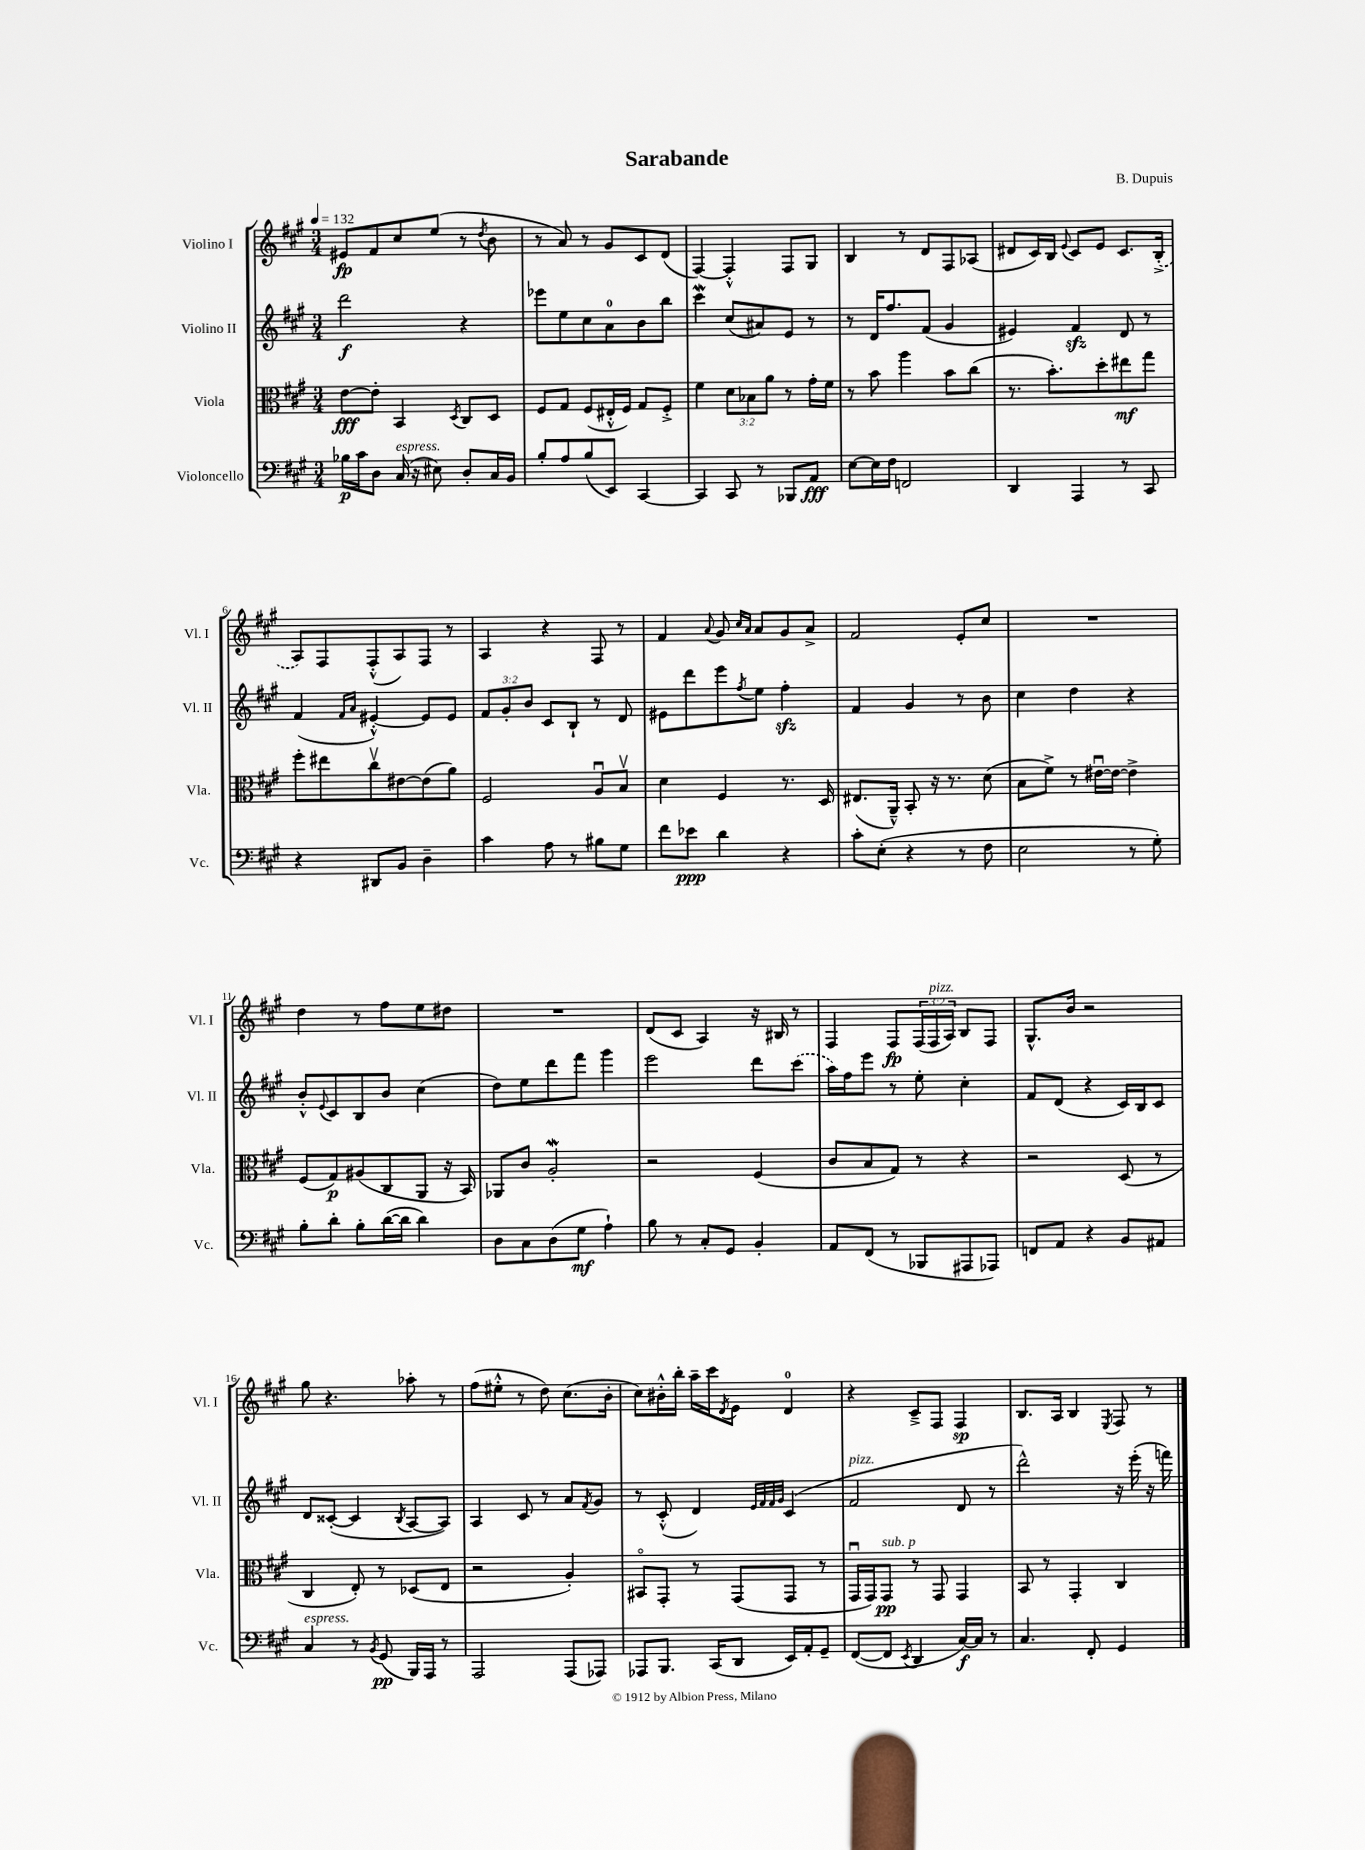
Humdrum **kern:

**kern	**dynam	**kern	**dynam	**kern	**dynam	**kern	**dynam
*part4	*part4	*part3	*part3	*part2	*part2	*part1	*part1
*staff4	*staff4	*staff3	*staff3	*staff2	*staff2	*staff1	*staff1
*I"Violoncello	*	*I"Viola	*	*I"Violino II	*	*I"Violino I	*
*I'Vc.	*	*I'Vla.	*	*I'Vl. II	*	*I'Vl. I	*
*clefF4	*	*clefC3	*	*clefG2	*	*clefG2	*
*k[f#c#g#]	*	*k[f#c#g#]	*	*k[f#c#g#]	*	*k[f#c#g#]	*
*M3/4	*	*M3/4	*	*M3/4	*	*M3/4	*
*MM132	*	*MM132	*	*MM132	*	*MM132	*
=1	=1	=1	=1	=1	=1	=1	=1
16B-X\LL	p	[8e\L	fff	2ddd\	f	8e#X/L	fp
16c#\J	.	.	.	.	.	.	.
8D\J	.	8e'\J]	.	.	.	8f#/	.
!LO:TX:a:i:t=espress.	!	!	!	!	!	!	!
(16C#/	.	4BB/	.	.	.	8cc#/	.
16r	.	.	.	.	.	.	.
8E#X\)	.	.	.	.	.	(8ee/J	.
.	.	8qD/	.	.	.	.	.
8D'/L	.	8C#/L	.	4r	.	8r	.
.	.	.	.	.	.	8qdd/	.
16C#/L	.	8D/J	.	.	.	8b\	.
16BB/JJ	.	.	.	.	.	.	.
=2	=2	=2	=2	=2	=2	=2	=2
8B'/L	.	8F#/L	.	8eee-X\L	.	8r	.
8A/	.	8G#/J	.	8ee\	.	8a/)	.
(8B/	.	(8F#/L	.	8cc#\	.	8r	.
8EE/J)	.	16E#X'^^/L	.	8a\	.	8g#/L	.
.	.	16F#/JJ)	.	.	.	.	.
[4CC#/	.	8G#/L	.	8b\	.	8c#/	.
.	.	8F#'^/J	.	8bb\J	.	(8d/J	.
=3	=3	=3	=3	=3	=3	=3	=3
4CC#/]	.	4f#\	.	4ccc#W\	.	[4F#/)	.
8CC#/	.	12d\L	.	(8cc#/L	.	4F#'^^/]	.
.	.	12B-X\	.	.	.	.	.
8r	.	.	.	8a#X/)	.	.	.
.	.	12a\J	.	.	.	.	.
8BBB-X/L	.	8r	.	8e/J	.	8F#/L	.
8AA/J	fff	16g#'\LL	.	8r	.	8G#/J	.
.	.	16f#\JJ	.	.	.	.	.
=4	=4	=4	=4	=4	=4	=4	=4
[8E\L	.	8r	.	8r	.	4B/	.
16E\L]	.	8b\	.	16d/KL	.	.	.
16F#\JJ	.	.	.	8.ff#/	.	.	.
2FFn/	.	4aa\	.	.	.	8r	.
.	.	.	.	(8f#/J	.	8d/L	.
.	.	8b\L	.	4g#/	.	8F#/	.
.	.	(8cc#\J	.	.	.	(8A-X/J	.
=5	=5	=5	=5	=5	=5	=5	=5
4DD/	.	8.r	.	4e#X/)	.	8d#X/L	.
.	.	.	.	.	.	16c#/L)	.
.	.	8.b'\L)	.	.	.	16B/JJ	.
.	.	.	.	.	.	8qqe/	.
4AAA/	.	.	.	4f#zz/	.	8c#/L	.
.	.	8dd'\	.	.	.	8e/J	.
8r	.	8ee#X\	mf	8d/	.	8.c#/L	.
8CC#/	.	8gg#\J	.	8r	.	.	.
.	.	.	.	.	.	(16B'^/Jk	.
!!LO:LB:g=z
=6	=6	=6	=6	=6	=6	=6	=6
4r	.	8ff#'\L	.	(4f#/	.	8A/L)	.
.	.	8ee#X\	.	.	.	8F#/	.
.	.	.	.	16qqf#/LL	.	.	.
.	.	.	.	16qqa/JJ	.	.	.
8DD#X/L	.	8cc#v\	.	[4e#X'^^/)	.	(8F#'^^/	.
8BB/J	.	[8e#X\	.	.	.	8A/)	.
4D~\	.	(8e#\]	.	8e#/L]	.	8F#/J	.
.	.	8a\J)	.	8e#/J	.	8r	.
=7	=7	=7	=7	=7	=7	=7	=7
4c#\	.	2F#/	.	12f#/L	.	4A/	.
.	.	.	.	12g#'/	.	.	.
.	.	.	.	12b/J	.	.	.
8A\	.	.	.	8c#/L	.	4r	.
8r	.	.	.	8B`/J	.	.	.
8B#X\L	.	8Au/L	.	8r	.	8F#/	.
8G#\J	.	8Bv/J	.	8d/	.	8r	.
=8	=8	=8	=8	=8	=8	=8	=8
8f#\L	.	4d\	.	8e#X\L	.	4f#/	.
8e-X\J	ppp	.	.	8ddd\	.	.	.
.	.	.	.	.	.	8qqa/	.
4d\	.	4F#/	.	8eee\	.	8g#/	.
.	.	.	.	.	.	16qqcc#/LL	.
.	.	.	.	8qff#/	.	16qqa/JJ	.
.	.	.	.	8ee\J	.	8a/L	.
4r	.	8.r	.	4ff#zz'\	.	8g#/	.
.	.	.	.	.	.	8a^/J	.
.	.	16D/	.	.	.	.	.
=9	=9	=9	=9	=9	=9	=9	=9
8c#'\L	.	(8.E#X/L	.	4f#/	.	2f#/	.
(8E'\J	.	.	.	.	.	.	.
.	.	16AA~^^/Jk)	.	.	.	.	.
4r	.	8BB'/	.	4g#/	.	.	.
.	.	16r	.	.	.	.	.
.	.	8.r	.	.	.	.	.
8r	.	.	.	8r	.	8e'/L	.
8F#\	.	(8d\	.	8b\	.	8cc#/J	.
=10	=10	=10	=10	=10	=10	=10	=10
2E\	.	8B\L	.	4cc#\	.	2.r	.
.	.	8f#^\J)	.	.	.	.	.
.	.	8r	.	4dd\	.	.	.
.	.	[16e#Xu\LL	.	.	.	.	.
.	.	16e#\JJ_	.	.	.	.	.
8r	.	4e#^\]	.	4r	.	.	.
8G#'\)	.	.	.	.	.	.	.
!!LO:LB:g=z
=11	=11	=11	=11	=11	=11	=11	=11
8B'\L	.	(8F#/L	.	8b'^^/L	.	4dd\	.
.	.	.	.	8qqe/	.	.	.
8d'\J	.	8G#/)	p	8c#/	.	.	.
8B'\L	.	(8A#X/	.	8B/	.	8r	.
([16d\L	.	8C#/	.	8b/J	.	8ff#\L	.
16d\JJ]	.	.	.	.	.	.	.
4d\)	.	8AA/J	.	(4cc#\	.	8ee\	.
.	.	16r	.	.	.	8dd#X\J	.
.	.	16BB/)	.	.	.	.	.
=12	=12	=12	=12	=12	=12	=12	=12
8D\L	.	8AA-X/L	.	8dd\L)	.	2.r	.
8C#\	.	8c#/J	.	8ee\	.	.	.
(8D\	.	2Aw'/	.	8ddd\	.	.	.
8G#\J	mf	.	.	8fff#\J	.	.	.
4A`\)	.	.	.	4ggg#\	.	.	.
=13	=13	=13	=13	=13	=13	=13	=13
8B\	.	2r	.	2eee\	.	(8d/L	.
8r	.	.	.	.	.	8c#/J	.
8C#'/L	.	.	.	.	.	4A/)	.
8GG#/J	.	.	.	.	.	.	.
4BB'/	.	(4F#/	.	8ddd\L	.	16r	.
.	.	.	.	.	.	16B#X/	.
.	.	.	.	(8ccc#\J	.	8r	.
=14	=14	=14	=14	=14	=14	=14	=14
8AA/L	.	8c#/L	.	16aa\LL)	.	4F#/	.
.	.	.	.	16ff#\J	.	.	.
(8FF#/J	.	8B/	.	8eee\J	.	.	.
8r	.	8G#/J)	.	8r	.	8F#/L	fp
8BBB-X/L	.	8r	.	8ee'\	.	(24F#/L	.
!	!	!	!	!	!	!LO:TX:a:i:t=pizz.	!
.	.	.	.	.	.	24F#/	.
.	.	.	.	.	.	24A/JJ)	.
8AAA#X/	.	4r	.	4cc#'\	.	8B/L	.
8AAA-X/J)	.	.	.	.	.	8F#/J	.
=15	=15	=15	=15	=15	=15	=15	=15
8FFn/L	.	2r	.	8f#/L	.	8.G#^^/L	.
8AA/J	.	.	.	(8d/J	.	.	.
.	.	.	.	.	.	16b/Jk	.
4r	.	.	.	4r	.	2r	.
8BB/L	.	(8D/	.	16c#/LL)	.	.	.
.	.	.	.	16B/J	.	.	.
8AA#X/J	.	8r	.	8c#/J	.	.	.
!!LO:LB:g=z
=16	=16	=16	=16	=16	=16	=16	=16
!LO:TX:a:i:t=espress.	!	!	!	!	!	!	!
4C#/	.	4C#/	.	8d/L	.	8gg#\	.
.	.	.	.	([8c##X'/J	.	4.r	.
8r	.	8E'/)	.	4c##/]	.	.	.
8qBB/	.	.	.	.	.	.	.
(8GG#/	pp	8r	.	.	.	.	.
.	.	.	.	8qB/	.	.	.
16BBB/LL)	.	(8D-X/L	.	[8A/L	.	8aa-X'\	.
16AAA/JJ	.	.	.	.	.	.	.
8r	.	8E/J	.	8A/J])	.	8r	.
=17	=17	=17	=17	=17	=17	=17	=17
2AAA/	.	2r	.	4A/	.	(8ff#\L	.
.	.	.	.	.	.	8ee#X'^^\J	.
.	.	.	.	8c#/	.	8r	.
.	.	.	.	8r	.	8dd\)	.
(8AAA/L	.	4A'/)	.	8a/L	.	(8.cc#\L	.
.	.	.	.	8qf#/	.	.	.
8AAA-X/J)	.	.	.	8g#/J	.	.	.
.	.	.	.	.	.	16b'\Jk	.
=18	=18	=18	=18	=18	=18	=18	=18
8AAA-X/L	.	8BB#X/L	.	8r	.	8cc#\L)	.
8.BBB/J	.	8GG#'/J	.	(8c#'^^/	.	16b#X'^^\L	.
.	.	.	.	.	.	16bb'\JJ	.
.	.	8r	.	4d/)	.	16aa~\LL	.
(16CC#/KL	.	.	.	.	.	16ccc#\J	.
.	.	.	.	.	.	8qd/	.
8DD/J	.	(8GG#/L	.	.	.	8e\J	.
.	.	.	.	32qqe/LLL	.	.	.
.	.	.	.	32qqf#/	.	.	.
.	.	.	.	32qqf#/	.	.	.
.	.	.	.	32qqg#/JJJ	.	.	.
16EE/LL)	.	8GG#/J	.	(4c#/	.	4d/	.
16AA'/J	.	.	.	.	.	.	.
8GG#~/J	.	8r	.	.	.	.	.
=19	=19	=19	=19	=19	=19	=19	=19
!	!	!	!	!LO:TX:a:i:t=pizz.	!	!	!
([8FF#/L	.	16GG#u/LL	.	2f#/	.	4r	.
.	.	16GG#/J)	.	.	.	.	.
!	!	!LO:TX:a:i:t=sub. p	!	!	!	!	!
8FF#/J]	.	8GG#/J	pp	.	.	.	.
8qEE/	.	.	.	.	.	.	.
4DD/	.	8r	.	.	.	8c#~^/L	.
.	.	8GG#/	.	.	.	8F#/J	.
[16C#/LL)	f	4GG#/	.	8d/	.	4F#/	sp
16C#/JJ]	.	.	.	.	.	.	.
8r	.	.	.	8r	.	.	.
=20	=20	=20	=20	=20	=20	=20	=20
4.C#/	.	8BB/	.	2ddd^^\)	.	8.B/L	.
.	.	8r	.	.	.	.	.
.	.	.	.	.	.	16A/Jk	.
.	.	4GG#'/	.	.	.	4B/	.
8FF#'/	.	.	.	.	.	.	.
.	.	.	.	.	.	8qE/	.
4GG#/	.	4C#/	.	16r	.	8F#/	.
.	.	.	.	(16eee'\	.	.	.
.	.	.	.	16r	.	8r	.
.	.	.	.	16fffn\)	.	.	.
==	==	==	==	==	==	==	==
*-	*-	*-	*-	*-	*-	*-	*-
